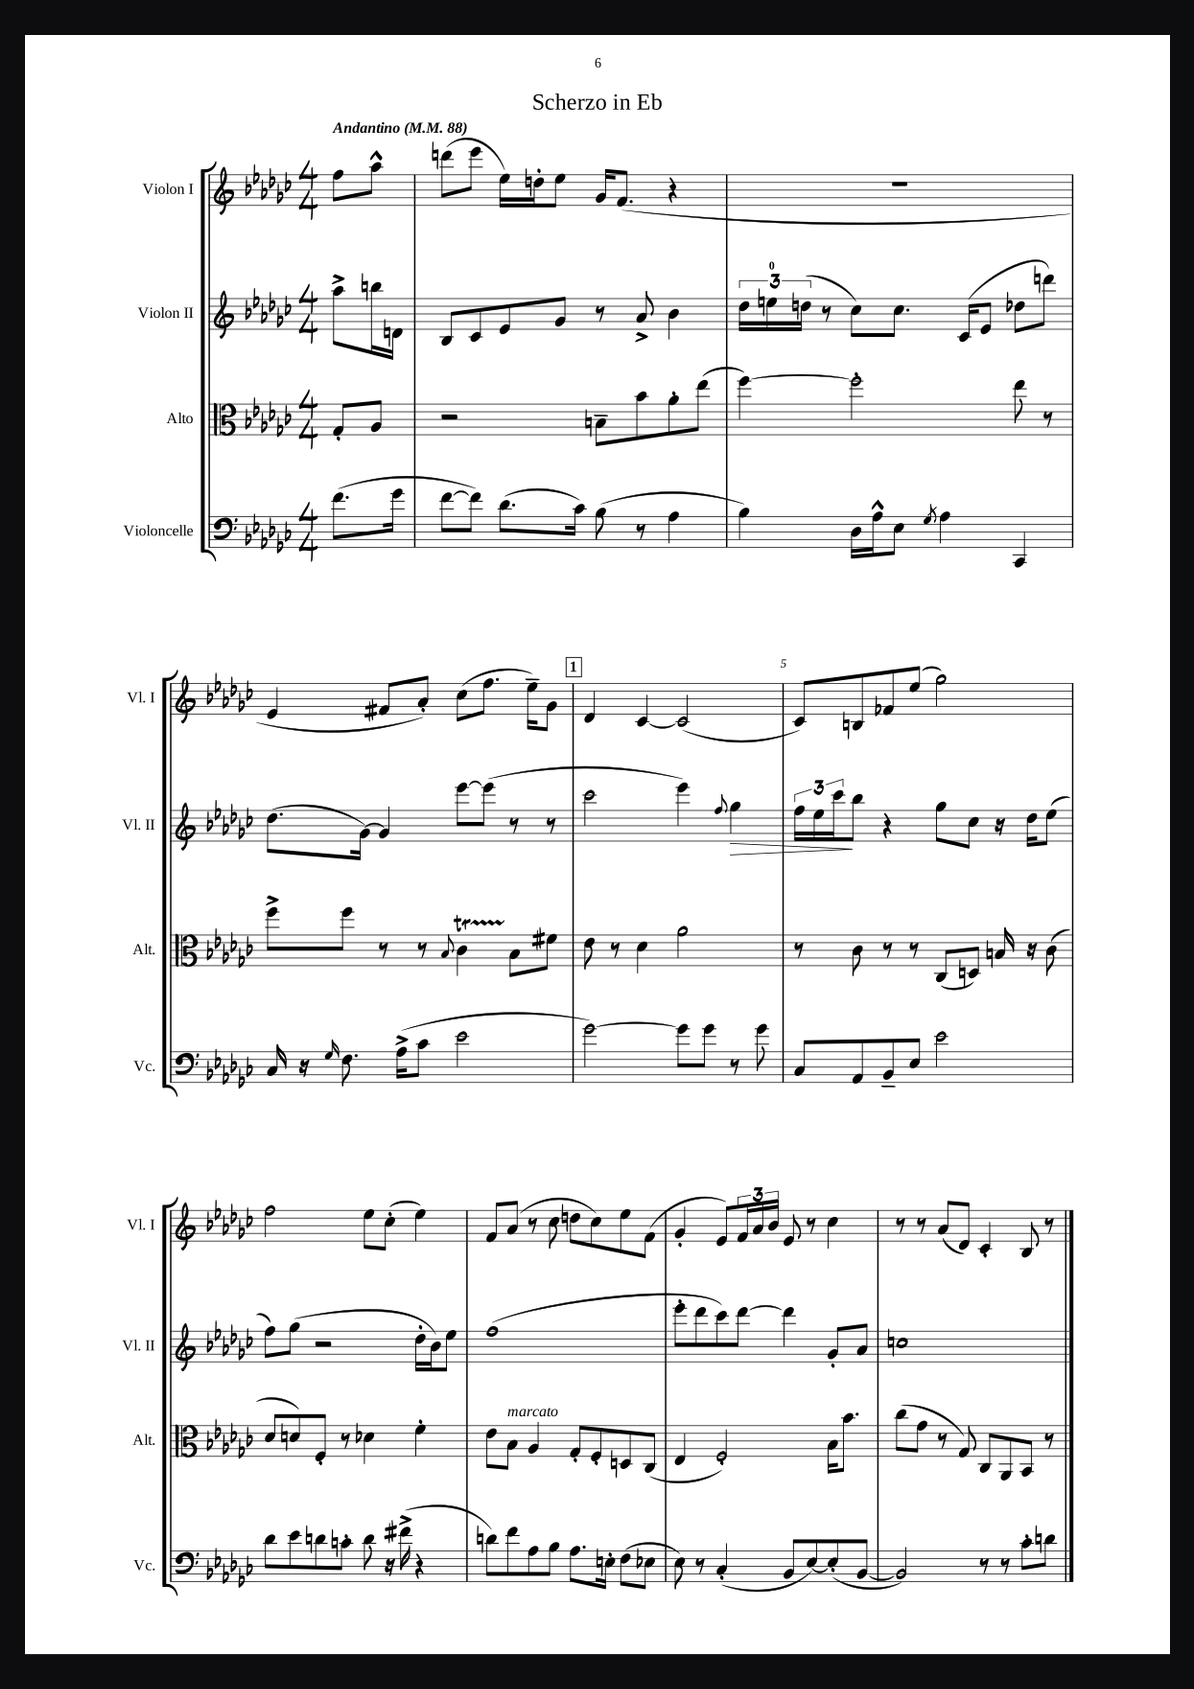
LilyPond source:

\header { title = "Scherzo in Eb" }
<<
\new StaffGroup <<
\new Staff = "s0" \with { instrumentName = "Violon I" shortInstrumentName = "Vl. I" } {
    \clef treble \key ges \major \numericTimeSignature \time 4/4 \partial 4 \tempo "Andantino" 4 = 88
    f''8 aes''8-^ |
    d'''8( ees'''8 ees''16) d''16-. ees''8 ges'16 f'8.( r4 |
    R1 |
    ees'4 fis'8 aes'8-.) ces''8( f''8. ees''16--) ges'8 |
    \mark \markup { \box "1" } des'4 ces'4~ ces'2( |
    ces'8) b8 fes'8 ees''8( ges''2) |
    f''2 ees''8 ces''8-.( ees''4) |
    f'8 aes'8( r8 ces''8 d''8 ces''8) ees''8 f'8( |
    ges'4-. ees'8) \tuplet 3/2 { f'16 aes'16 bes'16 } ees'8 r8 ces''4 |
    r8 r8 aes'8( des'8) ces'4-. bes8 r8 \bar "|." |
}
\new Staff = "s1" \with { instrumentName = "Violon II" shortInstrumentName = "Vl. II" } {
    \clef treble \key ges \major \numericTimeSignature \time 4/4 \partial 4
    aes''8-> b''16 d'16 |
    bes8 ces'8 ees'8 ges'8 r8 aes'8-> bes'4 |
    \tuplet 3/2 { des''16 e''16-0 d''16( } r8 ces''8) ces''8. ces'16( ees'8 des''8 d'''8) |
    des''8.( ges'16~) ges'4 ees'''8~ ees'''8( r8 r8 |
    \mark \markup { \box "1" } ces'''2 ees'''4) \appoggiatura { f''8 } ges''4\> |
    \tuplet 3/2 { f''16 ees''16 ces'''16\! } bes''8 r4 ges''8 ces''8 r16 des''16 ees''8( |
    f''8) ges''8( r2 des''16-. bes'16) ees''8 |
    f''1( |
    ees'''8-. des'''8 ces'''8) des'''8~ des'''4 ges'8-. aes'8 |
    c''1 \bar "|." |
}
\new Staff = "s2" \with { instrumentName = "Alto" shortInstrumentName = "Alt." } {
    \clef alto \key ges \major \numericTimeSignature \time 4/4 \partial 4
    ges8-. aes8 |
    r2 b8-- bes'8 aes'8-. ees''8( |
    f''4~) f''2-. ees''8 r8 |
    f''8-> f''8 r8 r8 \appoggiatura { bes8 } ces'4\startTrillSpan bes8\stopTrillSpan fis'8 |
    \mark \markup { \box "1" } ees'8 r8 des'4 aes'2 |
    r8 ces'8 r8 r8 ces8( d8) b16 r16 ces'8( |
    des'8 d'8) f8-. r8 des'4 f'4-. |
    ees'8 bes8^\markup { \italic "marcato" } aes4 ges8-. f8-. d8 ces8( |
    ees4 f2-.) bes16 bes'8. |
    ces''8( ges'8 r8 ges8) ces8 aes,8 bes,8 r8 \bar "|." |
}
\new Staff = "s3" \with { instrumentName = "Violoncelle" shortInstrumentName = "Vc." } {
    \clef bass \key ges \major \numericTimeSignature \time 4/4 \partial 4
    f'8.( ges'16 |
    f'8~ f'8) des'8.( ces'16) bes8( r8 aes4 |
    bes4) des16 aes16-^ ees8 \acciaccatura { ges8 } aes4 ces,4 |
    ces16 r16 \grace { ges16 } f8. aes16->( ces'8 ees'2 |
    \mark \markup { \box "1" } ges'2~) ges'8 ges'8 r8 ges'8 |
    ces8 aes,8 bes,8-- ees8 ees'2 |
    des'8 ees'8 d'8 c'8-. d'8 r16 fis'16->( r4 |
    d'8) f'8 aes8 bes8 aes8. e16-. f8( ees8 |
    ees8) r8 ces4-.( bes,8 ees8~) ees8-.( bes,8~ |
    bes,2) r8 r8 ces'8-. d'8 \bar "|." |
}
>>
>>
\layout { \context { \Score \override BarNumber.break-visibility = ##(#f #t #t) barNumberVisibility = #(every-nth-bar-number-visible 5) } }
